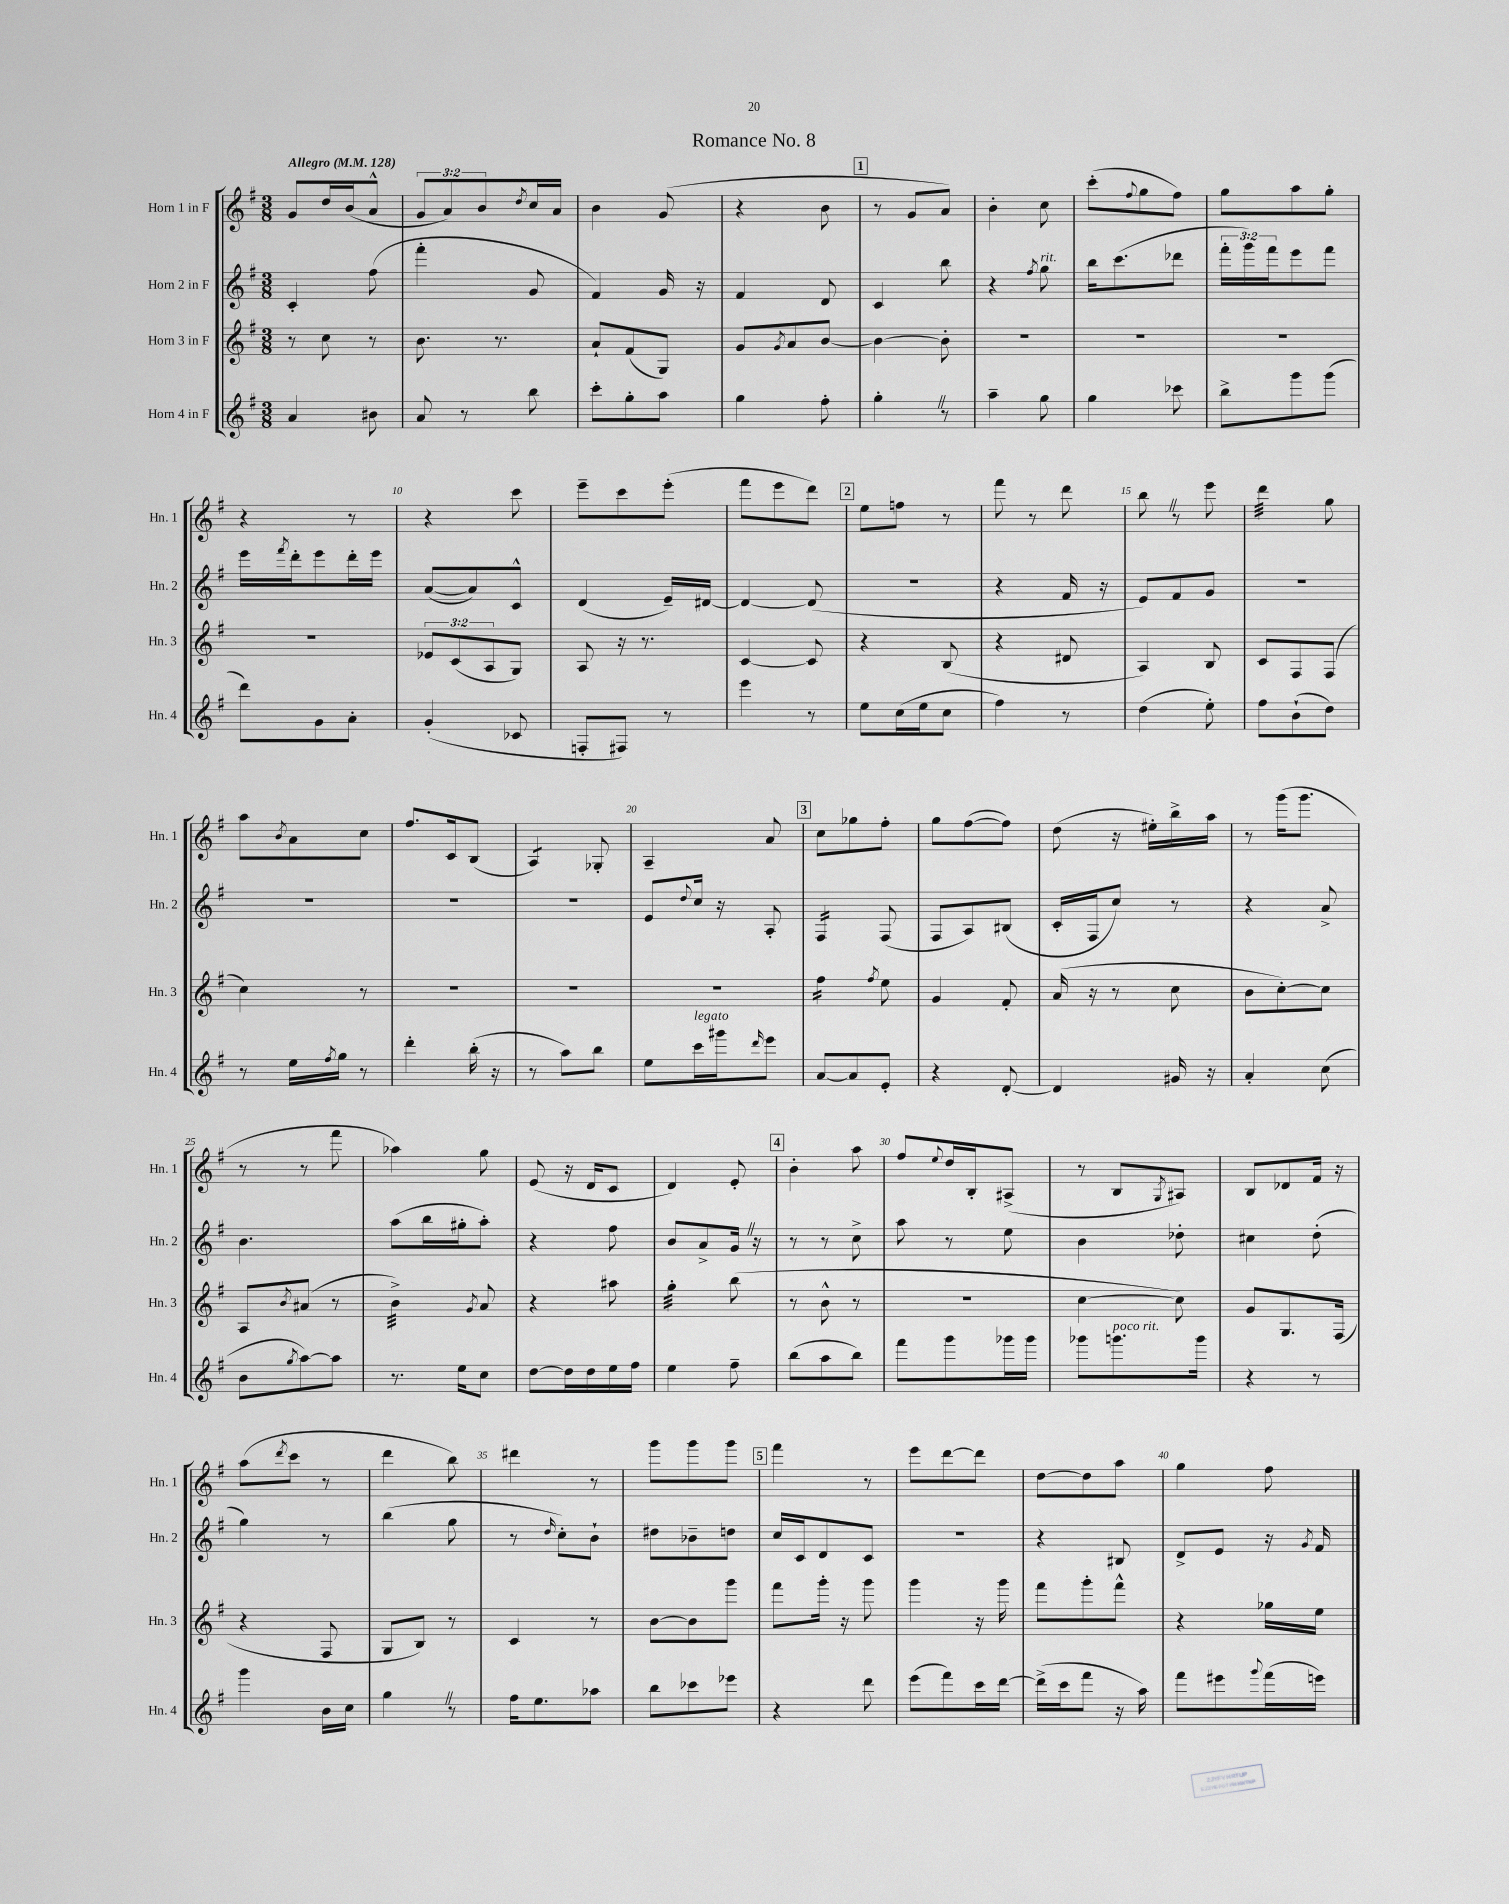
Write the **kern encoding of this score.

**kern	**kern	**kern	**kern
*staff4	*staff3	*staff2	*staff1
*clefG2	*clefG2	*clefG2	*clefG2
*k[f#]	*k[f#]	*k[f#]	*k[f#]
*M3/8	*M3/8	*M3/8	*M3/8
*MM128	*MM128	*MM128	*MM128
4a	8r	4c'	8g
.	8cc	.	16dd
.	.	.	(16b
8b#	8r	(8ff#	8a^^
=	=	=	=
8a	8.b	4fff#'	12g
.	.	.	12a)
8r	.	.	.
.	.	.	12b
.	8.r	.	.
.	.	.	8qdd
8bb	.	8g	16cc
.	.	.	16a
=	=	=	=
8ccc'	8a`	4f#)	4b
8gg'	(8f#	.	.
8aa	8G)	16g	(8g
.	.	16r	.
=	=	=	=
4gg	8g	4f#	4r
.	8qg	.	.
.	8a	.	.
8ff#'	[8b	8d	8b
=	=	=	=
4gg'	4b_	4c	8r
.	.	.	8g
8r	8b']	8bb	8a)
=	=	=	=
4aa~	4.r	4r	4b'
.	.	8qff#	.
8gg	.	8gg	8cc
=	=	=	=
4gg	4.r	16bb	(8ccc'
.	.	(8.ccc	.
.	.	.	8qqff#
.	.	.	8gg
8ccc-	.	8ddd-	8ff#)
=	=	=	=
8bb^	4.r	24fff#'	8gg
.	.	24ggg)	.
.	.	24fff#	.
8ggg	.	8eee	8aa
(8ggg	.	8fff#	8gg'
=	=	=	=
8ddd)	4.r	16eee	4r
.	.	8qfff#	.
.	.	16ddd'	.
8g	.	8eee	.
8a'	.	16ddd'	8r
.	.	16eee	.
=	=	=	=
(4g'	12e-	([8a	4r
.	(12c	.	.
.	.	8a])	.
.	12A	.	.
8c-	8G)	8c^^	8ccc
=	=	=	=
8F'	8A	(4d	8eee~
8F#)	16r	.	8ccc
.	8.r	.	.
8r	.	16e~)	(8eee'
.	.	[16d#	.
=	=	=	=
4eee	[4c	4d#_	8fff#
.	.	.	8eee
8r	8c]	(8d#]	8ddd)
=	=	=	=
8ee	4r	4.r	8ee
(16cc	.	.	8ff
16ee	.	.	.
8cc	(8B	.	8r
=	=	=	=
4ff#)	4r	4r	8fff#
.	.	.	8r
8r	8d#	16f#	8ddd
.	.	16r	.
=	=	=	=
(4dd	4A)	8e)	8bb
.	.	8f#	8r
8ee')	8B	8g	8eee
=	=	=	=
8ff#	8c	4.r	4ddd
(8b`	8F#	.	.
8dd)	(8F#	.	8gg
=	=	=	=
8r	4cc)	4.r	8aa
.	.	.	8qb
16ee	.	.	8a
8qff#	.	.	.
16gg	.	.	.
8r	8r	.	8cc
=	=	=	=
4ddd'	4.r	4.r	8.ff#
.	.	.	16c
(16bb'	.	.	(8B
16r	.	.	.
=	=	=	=
8r	4.r	4.r	4A)
8aa)	.	.	.
8bb	.	.	8G-'
=	=	=	=
8ee	4.r	8e	4A~
.	.	8qqdd	.
16ccc	.	16cc	.
16ggg#	.	16r	.
16qqddd	.	.	.
8eee	.	8A'	8a
=	=	=	=
[8a	4ff#	4F#	8cc
8a]	.	.	8gg-
.	8qff#	.	.
8e'	8ee	(8F#	8ff#'
=	=	=	=
4r	4g	8F#	8gg
.	.	8A)	([8ff#
[8d'	8f#'	(8B#	8ff#])
=	=	=	=
4d]	(16a	16c'	(8dd
.	16r	16F#	.
.	8r	8cc)	16r
.	.	.	16ee#')
16g#	8cc	8r	16bb^
16r	.	.	16aa
=	=	=	=
4a'	8b	4r	8r
.	[8cc')	.	(16ggg
.	.	.	8.ggg
(8cc	8cc]	8a^	.
=	=	=	=
8b	8A	4.b	8r
8qgg	8qb	.	.
[8aa)	(8a#	.	8r
8aa]	8r	.	8fff#
=	=	=	=
8.r	4b^)	(8aa	4aa-)
.	.	16bb	.
16ee	.	16gg#'	.
.	8qg	.	.
8cc	8a	8aa')	8gg
=	=	=	=
[8dd	4r	4r	(8e
16dd]	.	.	16r
16dd	.	.	16d
16ee	8aa#	8ff#	8c
16ff#	.	.	.
=	=	=	=
4ee	4gg'	8b	4d)
.	.	8a^	.
8ff#~	(8bb	16g	8e'
.	.	16r	.
=	=	=	=
(8bb	8r	8r	4b'
8aa	8b^^	8r	.
8bb)	8r	8cc^	8aa
=	=	=	=
8fff#	4.r	8aa	8ff#
.	.	.	8qqee
8ggg	.	8r	16dd
.	.	.	16B'
16ggg-	.	8ee	(8A#^
16ggg-	.	.	.
=	=	=	=
8ggg-	[4cc	4b	8r
8.ggg	.	.	8B
.	.	.	8qG
.	8cc])	8dd-'	8A#)
16ggg	.	.	.
=	=	=	=
4r	8g	4cc#	8B
.	8.G	.	8d-
8r	.	(8dd'	16f#
.	(16F#	.	16r
=	=	=	=
4ggg	4r	4gg)	(8aa
.	.	.	8qddd
.	.	.	8ccc
16b	8F#	8r	8r
16cc	.	.	.
=	=	=	=
4gg	8G	(4bb	4ddd
.	8B)	.	.
8r	8r	8gg	8bb)
=	=	=	=
16ff#	4c	8r	4ddd#
8.ee	.	.	.
.	.	16qqdd	.
.	.	8cc')	.
8aa-	8r	8b`	8r
=	=	=	=
8bb	[8b	8dd#	8ggg
8ccc-	8b]	8b-~	8ggg
8eee-	8ggg	8dd	8ggg
=	=	=	=
4r	8fff#	16cc	4fff#
.	.	16c	.
.	16ggg'	8d	.
.	16r	.	.
8ddd	8ggg	8c	8r
=	=	=	=
(8eee	4ggg	4.r	8eee
8fff#)	.	.	[8ddd
16ccc	16r	.	8ddd]
[16ddd	16ggg	.	.
=	=	=	=
(16ddd^]	8fff#	4r	[8dd
16ccc	.	.	.
8fff#	8ggg'	.	8dd]
16r	8fff#^^	8B#	8aa
16aa)	.	.	.
=	=	=	=
8fff#	4r	8d^	4gg
8eee#	.	8e	.
8qqggg	.	.	.
(16fff#	16gg-	16r	8ff#
.	.	8qg	.
16eee)	16ee	16f#	.
==	==	==	==
*-	*-	*-	*-
